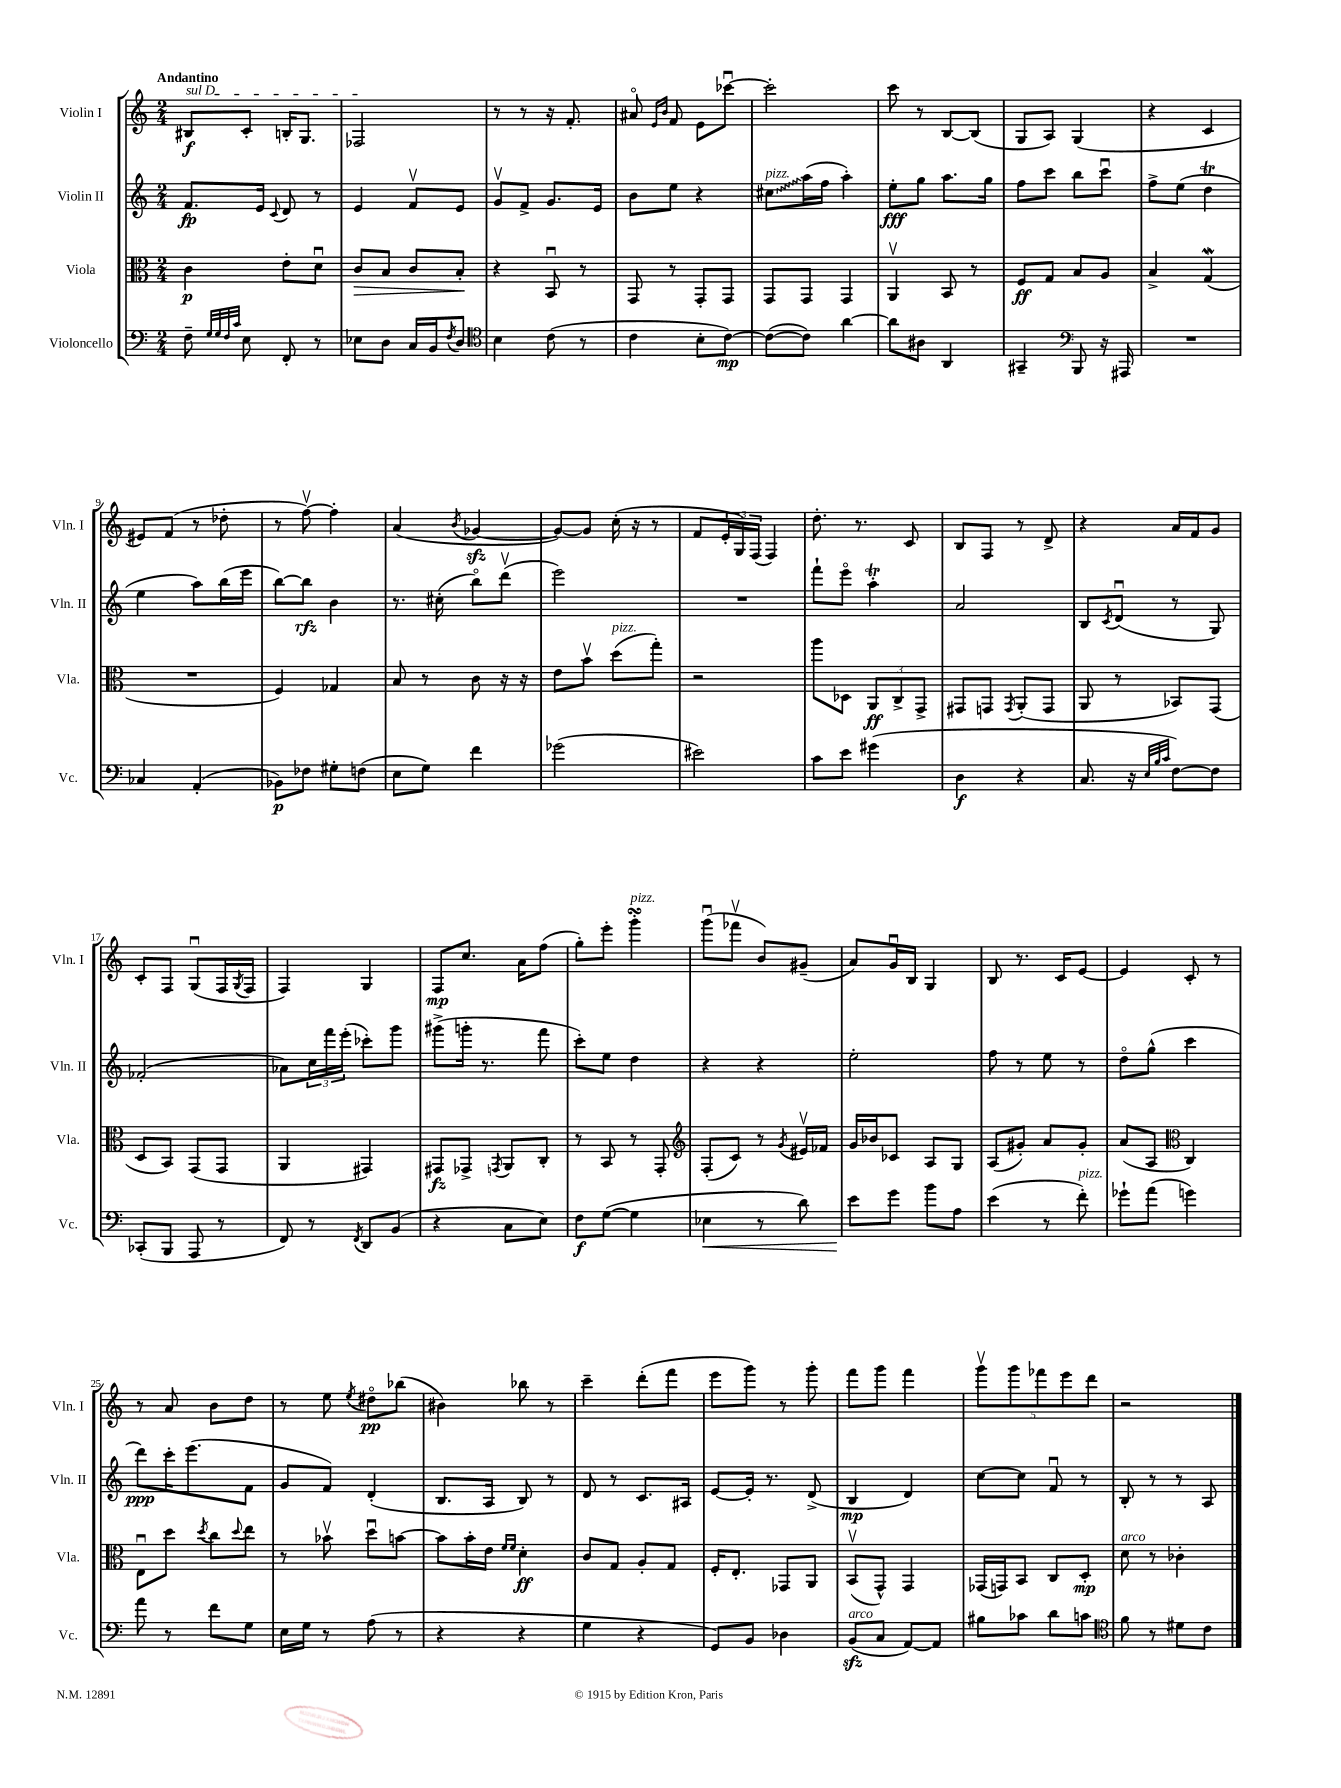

**kern	**kern	**kern	**kern
*staff4	*staff3	*staff2	*staff1
*clefF4	*clefC3	*clefG2	*clefG2
*k[]	*k[]	*k[]	*k[]
*M2/4	*M2/4	*M2/4	*M2/4
8F~	4c	8.f	8B#
32qqG	.	.	.
32qqG	.	.	.
32qqF	.	.	.
32qqc	.	.	.
8E	.	.	8c'
.	.	16e	.
.	.	8qqc	.
8FF'	8e'	8d	16B'
.	.	.	8.G
8r	8du	8r	.
=	=	=	=
8E-	8c	4e	2F-
8D	8B	.	.
16C	8c	8fv	.
16BB	.	.	.
8qF	.	.	.
8D	8B'	8e	.
=	=	=	=
*clefC4	*	*	*
4B	4r	8gv	8r
.	.	8f^	8r
(8c	8BBu	8.g	16r
.	.	.	8.f'
8r	8r	.	.
.	.	16e	.
=	=	=	=
4c	8GG	8b	8a#o
.	.	.	16qqe
.	.	.	16qqb
.	8r	8ee	8f
8B'	8GG'	4r	8e
[8c)	8GG	.	[8ccc-u
=	=	=	=
(8c_	8GG	8cc#	2ccc-']
8c])	8GG	(16aa	.
.	.	16ff	.
[4a	4GG	4aa')	.
=	=	=	=
8a]	4AAv	8ee'	8ccc
8A#	.	8gg	8r
4AA	8BB	8.aa	[8B
.	8r	.	(8B]
.	.	16gg	.
=	=	=	=
4GG#~	8F	8ff	8G
.	8G	8ccc	8A)
*clefF4	*	*	*
8BBB	8B	8bb	(4G
16r	8A	8cccu	.
16AAA#	.	.	.
=	=	=	=
2r	4B^	8ff^	4r
.	.	(8ee	.
.	(4G	4dd	4c
=	=	=	=
4C-	2r	4ee	8e#)
.	.	.	(8f
(4AA'	.	8aa)	8r
.	.	(16bb	8dd-'
.	.	16eee	.
=	=	=	=
8BB-)	4F)	[8bb)	8r
8F-	.	8bb]	[8ffv)
8G#'	4G-	4b	4ff']
(8F	.	.	.
=	=	=	=
8E	8B	8.r	(4a
8G)	8r	.	.
.	.	(16cc#'	.
.	.	.	8qb
4f	8c	8bbo)	[4g-
.	16r	(8dddv	.
.	16r	.	.
=	=	=	=
(2g-	8e	2eee)	8g-_)
.	8bv	.	8g-]
.	(8dd	.	(16cc'
.	.	.	16r
.	8gg')	.	8r
=	=	=	=
2e#)	2r	2r	8f
.	.	.	24e'
.	.	.	24G)
.	.	.	(24F
.	.	.	4F)
=	=	=	=
8c	8aa	8fff`	8.dd'
8e	8D-	8eeeo	.
.	.	.	8.r
(4g#	12AA	4aa'	.
.	12C^	.	.
.	.	.	8c
.	12GG^	.	.
=	=	=	=
4D	8GG#	2a	8B
.	8GG	.	8F
.	8qGG	.	.
4r	(8AA'	.	8r
.	8GG	.	8d^
=	=	=	=
8.C	8AA	8B	4r
.	.	8qc	.
.	8r	(8du	.
16r	.	.	.
32qqE	.	.	.
32qqB	.	.	.
32qqc	.	.	.
[8F)	8BB-)	8r	16a
.	.	.	16f
8F]	(8GG	8G)	8g
=	=	=	=
(8CC-'	8D	(2f-'	8c'
8BBB	8BB)	.	8F
8AAA	(8GG	.	(8Gu
8r	8GG	.	16F
.	.	.	8qG
.	.	.	16F
=	=	=	=
8FF)	4AA	8a-)	4F)
8r	.	24cc	.
.	.	24fff	.
.	.	(24eee'	.
8qFF	.	.	.
8DD	4GG#)	8ccc-')	4G
(8BB	.	8ggg	.
=	=	=	=
4r	8GG#	(8ggg#^	8F
.	8GG-^	16ggg'	8.cc
.	.	8.r	.
.	8qGG	.	.
8C	8AA	.	.
.	.	.	16a
8E)	8C'	8fff	(8ff
=	=	=	=
8F	8r	8ccc')	8gg')
([8G	8BB	8ee	8eee'
4G]	8r	4dd	4ggg'
.	8GG'	.	.
=	=	=	=
*	*clefG2	*	*
4E-	(8F'	4r	(8gggu
.	8c)	.	8fff-v
8r	8r	4r	8b)
.	8qg	.	.
8d)	16e#v	.	(8g#~
.	16f-	.	.
=	=	=	=
8e	16g	2ee'	8a)
.	16b-	.	.
8g	8c-	.	16gu
.	.	.	16B
8b	8A	.	4G
8A	8G	.	.
=	=	=	=
(4e	(8A	8ff	8B
.	8g#')	8r	8.r
8r	8a	8ee	.
.	.	.	16c
8f')	8g#'	8r	[8e
=	=	=	=
8g-`	(8a	8ddo	4e]
(8a	8A	(8gg^^	.
*	*clefC3	*	*
4g)	4C)	4ccc	8c'
.	.	.	8r
=	=	=	=
8a	8Eu	8ddd)	8r
8r	8dd	16ccc'	8a
.	.	(8.eee	.
.	8qdd	.	.
8f	8cc	.	8b
.	8qqdd	.	.
8G	8ee	8f	8dd
=	=	=	=
16E	8r	8g	8r
16G	.	.	.
8r	8b-v	8f)	8ee
.	.	.	8qee
(8A	8ddu	(4d'	8dd#o
8r	[8b	.	(8bb-
=	=	=	=
4r	8b]	8.B	4b#)
.	16b'	.	.
.	16e	16A	.
.	16qqf	.	.
.	16qqf	.	.
4r	4d'	8B)	8bb-
.	.	8r	8r
=	=	=	=
4G	8c	8d	4ccc~
.	8G	8r	.
4r	8A'	8.c	(8ddd'
.	8G	.	8fff
.	.	16A#	.
=	=	=	=
8GG)	16F'	[8e	8eee
.	8.E'	.	.
8BB	.	16e']	8ggg)
.	.	8.r	.
4D-	8GG-	.	8r
.	8AA	(8d^	8ggg'
=	=	=	=
(8BB	(8BBv	4B	8fff
8C	8GG^^)	.	8ggg
[8AA)	4GG	4d)	4fff
8AA]	.	.	.
=	=	=	=
8B#	(16GG-	[8cc	10gggv
.	16GG)	.	.
.	.	.	10ggg
8c-	8BB	8cc]	.
.	.	.	10fff-
8d	8C	8fu	.
.	.	.	10eee
8c	8D'	8r	.
.	.	.	10ddd
=	=	=	=
*clefC4	*	*	*
8f	8d	8B'	2r
8r	8r	8r	.
8d#	4c-'	8r	.
8c	.	8A	.
==	==	==	==
*-	*-	*-	*-
